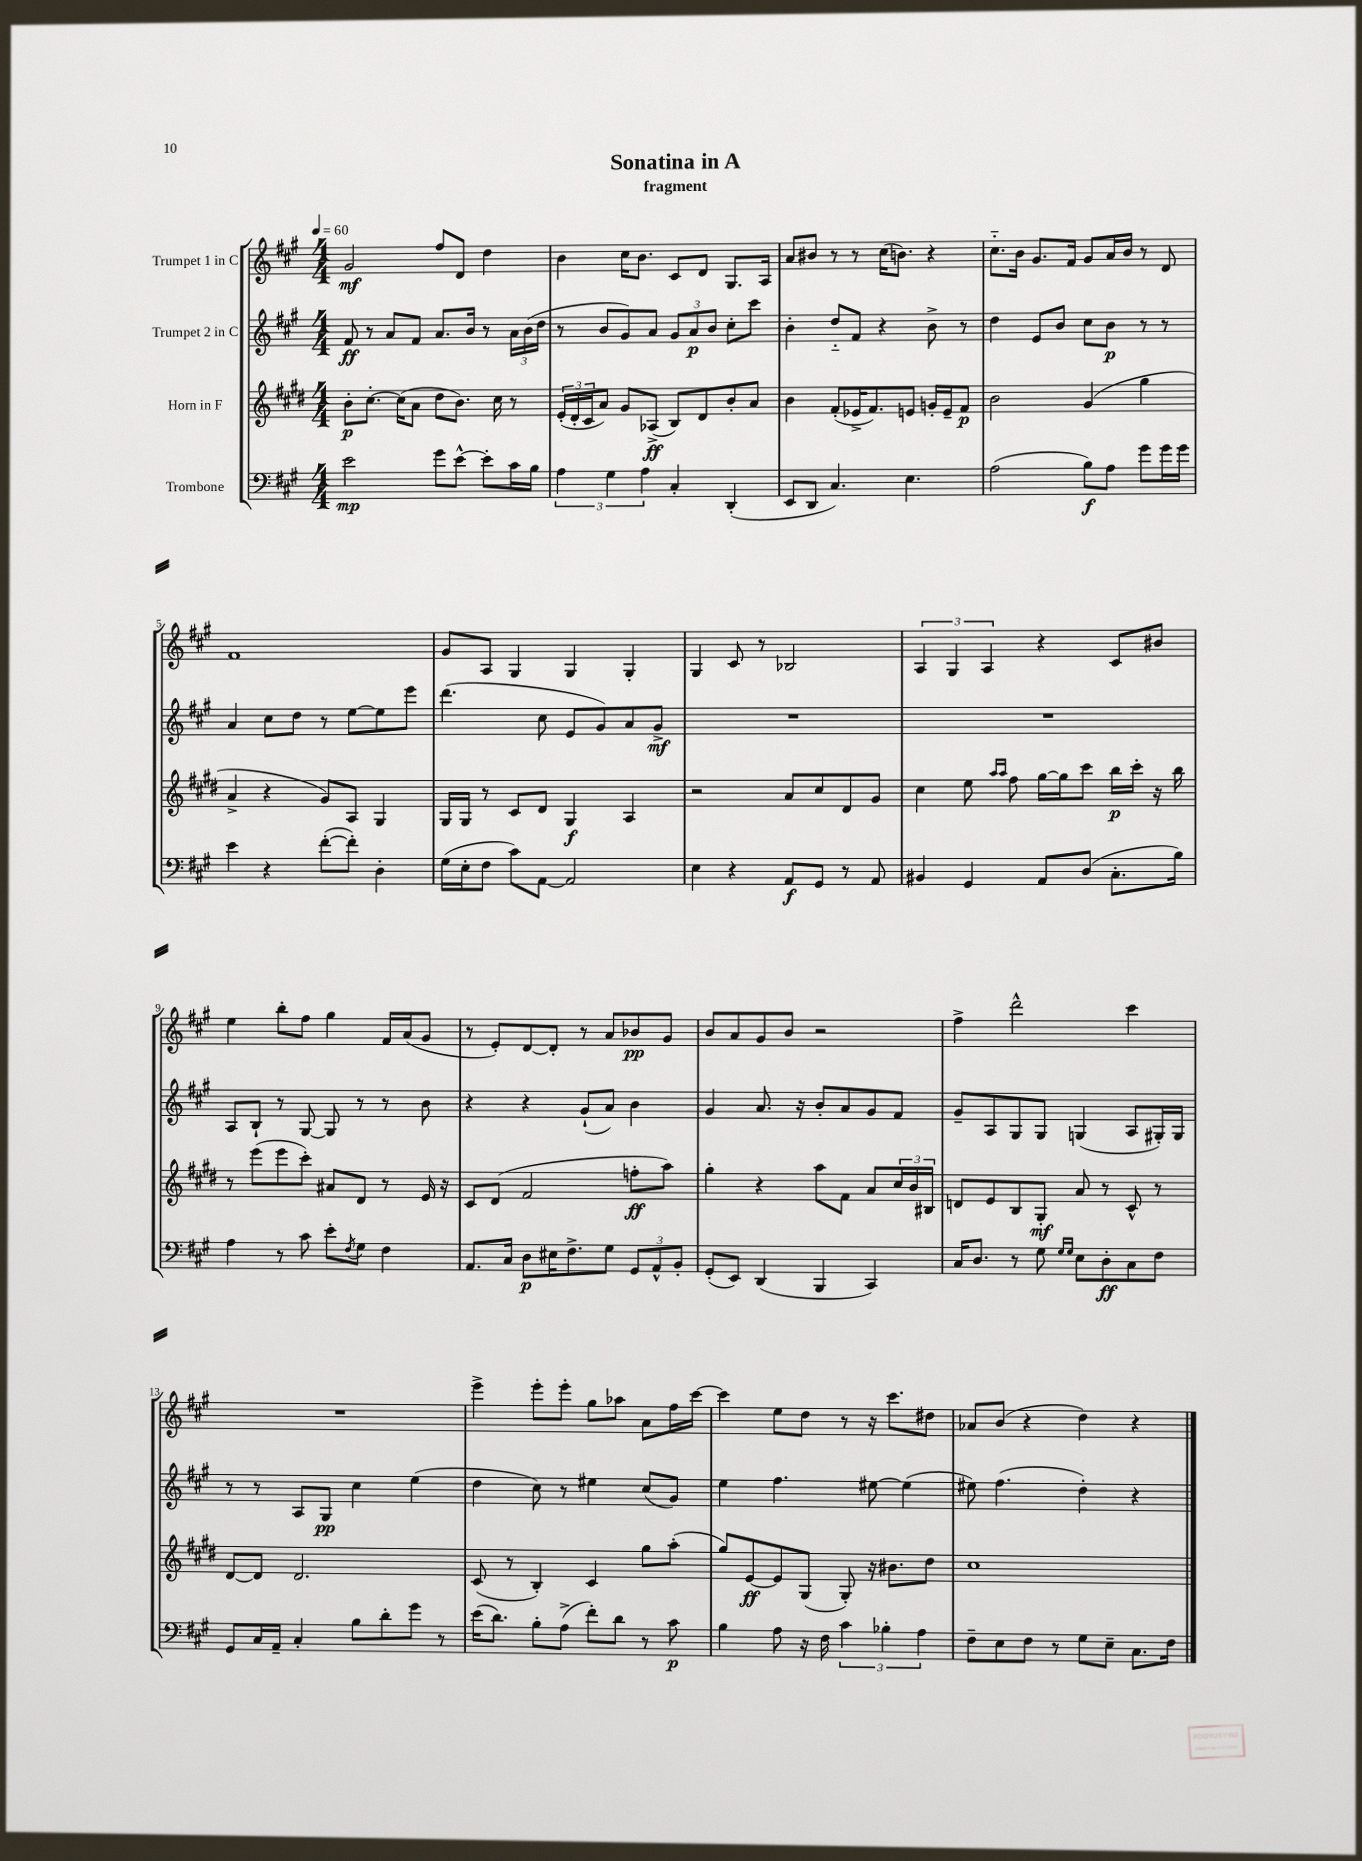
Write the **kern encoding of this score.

**kern	**kern	**kern	**kern
*staff4	*staff3	*staff2	*staff1
*clefF4	*clefG2	*clefG2	*clefG2
*k[f#c#g#]	*k[f#c#g#d#]	*k[f#c#g#]	*k[f#c#g#]
*M4/4	*M4/4	*M4/4	*M4/4
*MM60	*MM60	*MM60	*MM60
2e	8b'	8f#	2g#
.	[8.cc#'	8r	.
.	.	8a	.
.	(16cc#]	.	.
.	8a	8f#	.
8g#	8dd#	8.a	8ff#
[8e^^	8.b)	.	8d
.	.	16b	.
8e']	.	8r	4dd
.	16cc#	.	.
16c#	8r	24a	.
.	.	(24b	.
16B	.	.	.
.	.	24dd	.
=	=	=	=
6A	(24e'	8r	4b
.	24d#'	.	.
.	24c#	.	.
.	8a)	8b	.
6G#	.	.	.
.	8g#	8g#)	16cc#
.	.	.	8.b
6A	.	.	.
.	(8A-^	8a	.
4C#'	8B)	12g#	8c#
.	.	12a	.
.	8d#	.	8d
.	.	12b	.
(4DD'	8b'	8cc#'	8.G#
.	8a	8ccc#	.
.	.	.	16A
=	=	=	=
8EE	4b	4b'	8a
8DD	.	.	8b#
4.C#)	(8f#'	8dd'~	8r
.	16e-^	8f#	8r
.	8.f#)	.	.
.	.	4r	(16cc#
.	.	.	8.b)
4.E	8e	.	.
.	16g'	8b^	4r
.	16e~	.	.
.	8f#	8r	.
=	=	=	=
(2A	2b	4dd	8.cc#'~
.	.	.	16b
.	.	8e	8.g#
.	.	8b	.
.	.	.	16f#
8B)	(4g#	8cc#	8g#
8A	.	8b	16a
.	.	.	16b
8g#	4gg#	8r	8r
16g#	.	8r	8d
16g#	.	.	.
=	=	=	=
4e	4a^	4a	1f#
4r	4r	8cc#	.
.	.	8dd	.
([8f#'	8g#)	8r	.
8f#'])	8A	[8ee	.
4D'	4G#	8ee]	.
.	.	8eee	.
=	=	=	=
(16G#	16G#	(4.ddd	8g#
16E'	16G#	.	.
8F#	8r	.	8A
8c#)	8c#	.	4G#
[8AA	8d#	8cc#	.
2AA]	4G#	8e	4G#
.	.	8g#)	.
.	4A	8a	4G#'
.	.	8g#^	.
=	=	=	=
4E	2r	1r	4G#
4r	.	.	8c#
.	.	.	8r
8AA	8a	.	2B-
8GG#	8cc#	.	.
8r	8d#	.	.
8AA	8g#	.	.
=	=	=	=
4BB#	4cc#	1r	6A
.	.	.	6G#
4GG#	8ee	.	.
.	.	.	6A
.	16qqaa	.	.
.	16qqaa	.	.
.	8ff#	.	.
8AA	[16gg#	.	4r
.	16gg#]	.	.
(8D	8ccc#	.	.
8.C#'	16bb	.	8c#
.	16ccc#'	.	.
.	16r	.	8b#
16B)	16bb	.	.
=	=	=	=
4A	8r	8A	4ee
.	(8eee	8B`	.
8r	8eee	8r	8bb'
8c#	8ccc#')	[8G#	8ff#
8e'	8a#	8G#]	4gg#
8qF#	.	.	.
8G#	8d#	8r	.
4F#	8r	8r	16f#
.	.	.	(16a
.	16e	8b	8g#
.	16r	.	.
=	=	=	=
8.AA	8c#	4r	8r
.	(8d#	.	8e')
16C#	.	.	.
8D	2f#	4r	[8d
16E#	.	.	8d']
8.F#^	.	.	.
.	.	(8g#`	8r
8G#	.	8a)	8a
12GG#	8ff'	4b	8b-
12AA^^	.	.	.
.	8aa)	.	8g#
12BB'	.	.	.
=	=	=	=
(8GG#'	4gg#'	4g#	8b
8EE)	.	.	8a
(4DD	4r	8.a	8g#
.	.	.	8b
.	.	16r	.
4BBB	8aa	8b'	2r
.	8f#	8a	.
4CC#)	8a	8g#	.
.	24cc#	8f#	.
.	24b	.	.
.	24B#	.	.
=	=	=	=
16C#	8d	8g#~	4ff#^
8.D	.	.	.
.	8e	8A	.
8r	8B	8G#	2ddd^^
8G#	8G#'	8G#	.
16qqG#	.	.	.
16qqG#	.	.	.
8E	8a	(4G	.
8D'	8r	.	.
8C#	8c#^^	8A	4ccc#
8F#	8r	16G#')	.
.	.	16G#	.
=	=	=	=
8GG#	[8d#	8r	1r
16C#	8d#]	8r	.
16AA~	.	.	.
4C#'	2.d#	8A	.
.	.	8G#	.
8B	.	4cc#	.
8d'	.	.	.
8g#	.	(4ee	.
8r	.	.	.
=	=	=	=
(16e	(8c#	4dd	4eee^
8.d)	.	.	.
.	8r	.	.
8B'	4B')	8cc#)	8eee'
(8A^	.	8r	8eee'
8f#')	4c#	4ee#	8gg#
8d	.	.	8aa-
8r	8gg#	(8cc#	8a
8c#	(8aa'	8g#)	16ff#
.	.	.	[16ccc#
=	=	=	=
4B	8gg#)	4ee	4ccc#]
.	[8e	.	.
8A	8e]	4.ff#	8ee
16r	(8G#	.	8dd
16F#	.	.	.
6c#	8G#')	.	8r
.	16r	[8ee#	16r
6B-'	.	.	.
.	8.b#	.	8.ccc#
.	.	(4ee#]	.
6A	.	.	.
.	8dd#	.	8dd#
=	=	=	=
8F#~	1cc#	8ee#)	8a-
8E	.	(4.ff#	(8b
8F#	.	.	4r
8r	.	.	.
8G#	.	4dd')	4dd)
8E~	.	.	.
8.C#	.	4r	4r
16F#	.	.	.
==	==	==	==
*-	*-	*-	*-
